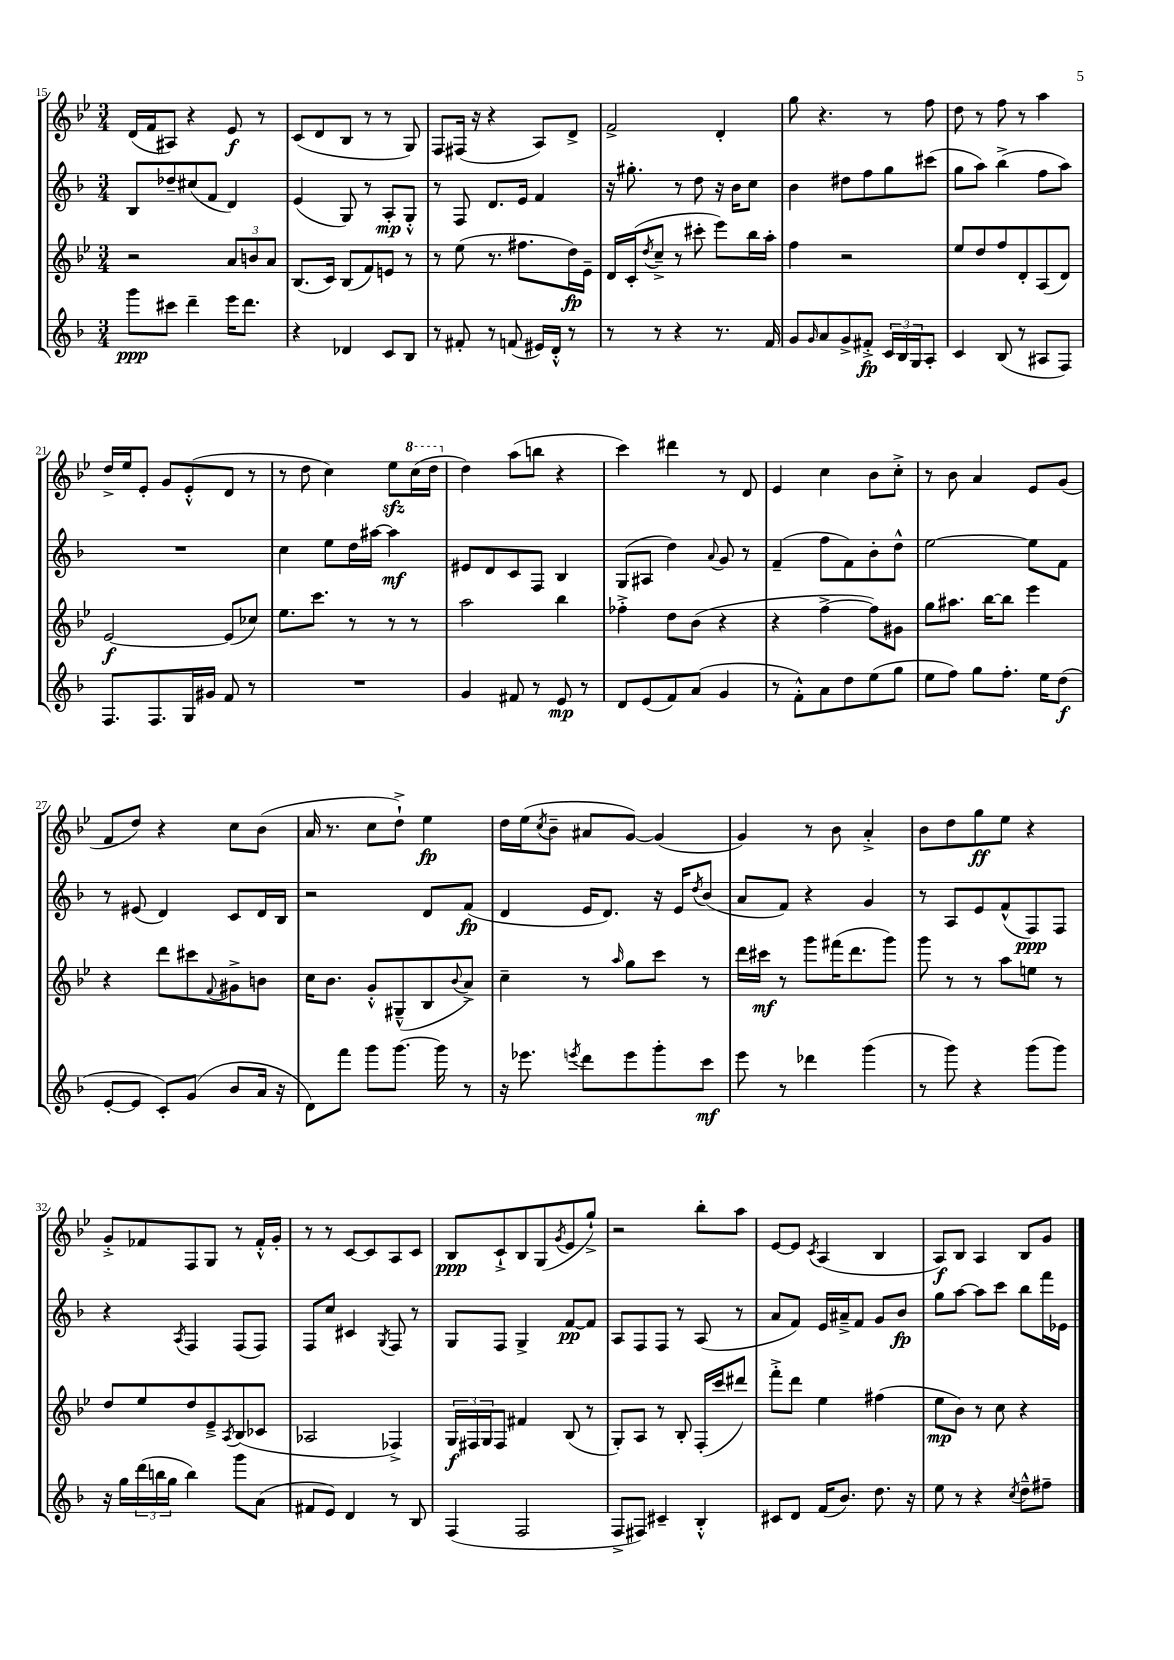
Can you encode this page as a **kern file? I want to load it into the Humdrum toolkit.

**kern	**dynam	**kern	**dynam	**kern	**dynam	**kern	**dynam
*part4	*part4	*part3	*part3	*part2	*part2	*part1	*part1
*staff4	*staff4	*staff3	*staff3	*staff2	*staff2	*staff1	*staff1
*clefG2	*	*clefG2	*	*clefG2	*	*clefG2	*
*k[b-]	*	*k[b-e-]	*	*k[b-]	*	*k[b-e-]	*
*M3/4	*	*M3/4	*	*M3/4	*	*M3/4	*
=15	=15	=15	=15	=15	=15	=15	=15
8ggg\L	ppp	2r	.	8B-/L	.	(16d/LL	.
.	.	.	.	.	.	16f/J	.
8ccc#X\J	.	.	.	8dd-X~/	.	8A#X/J)	.
4ddd~\	.	.	.	(8cc#X/	.	4r	.
.	.	.	.	8f/J	.	.	.
16eee\KL	.	12a/L	.	4d/)	.	8e-/	f
8.ddd\J	.	.	.	.	.	.	.
.	.	12bn/	.	.	.	.	.
.	.	.	.	.	.	8r	.
.	.	12a/J	.	.	.	.	.
=16	=16	=16	=16	=16	=16	=16	=16
4r	.	(8.B-/L	.	(4e/	.	(8c/L	.
.	.	.	.	.	.	8d/	.
.	.	16c/Jk)	.	.	.	.	.
4d-X/	.	(8B-/L	.	8G/)	.	8B-/J	.
.	.	8f/)	.	8r	.	8r	.
8c/L	.	8en/J	.	8A'/L	mp	8r	.
8B-/J	.	8r	.	8G'^^/J	.	8G/)	.
=17	=17	=17	=17	=17	=17	=17	=17
8r	.	8r	.	8r	.	8F/L	.
8f#X'/	.	(8ee-\	.	8F/	.	(16F#X/Jk	.
.	.	.	.	.	.	16r	.
8r	.	8.r	.	8.d/L	.	4r	.
(8fn/	.	.	.	.	.	.	.
.	.	8.ff#X\L	.	16e/Jk	.	.	.
16e#X/LL)	.	.	.	4f/	.	8A/L)	.
16d'^^/JJ	.	.	.	.	.	.	.
8r	.	16dd\L)	fp	.	.	8d^/J	.
.	.	16e-~\JJ	.	.	.	.	.
=18	=18	=18	=18	=18	=18	=18	=18
8r	.	16d/LL	.	16r	.	2f^/	.
.	.	(16c'/J	.	8.gg#X'\	.	.	.
.	.	8qdd/	.	.	.	.	.
8r	.	8cc~^/J	.	.	.	.	.
4r	.	8r	.	8r	.	.	.
.	.	8ccc#X'\	.	8dd\	.	.	.
8.r	.	8eee-\L)	.	16r	.	4d'/	.
.	.	.	.	16b-\KL	.	.	.
.	.	16bb-\L	.	8cc\J	.	.	.
16f/	.	16aa'\JJ	.	.	.	.	.
=19	=19	=19	=19	=19	=19	=19	=19
8g/L	.	4ff\	.	4b-\	.	8gg\	.
16qqg/	.	.	.	.	.	.	.
8a/	.	.	.	.	.	4.r	.
8g^/	.	2r	.	8dd#X\L	.	.	.
8f#X'^/J	fp	.	.	8ff\	.	.	.
24c/LL	.	.	.	8gg\	.	8r	.
24B-/	.	.	.	.	.	.	.
24G/J	.	.	.	.	.	.	.
8A'/J	.	.	.	(8ccc#X\J	.	8ff\	.
=20	=20	=20	=20	=20	=20	=20	=20
4c/	.	8ee-/L	.	8gg\L	.	8dd\	.
.	.	8dd/	.	8aa\J)	.	8r	.
(8B-/	.	8ff/	.	(4bb-^\	.	8ff\	.
8r	.	8d'/	.	.	.	8r	.
8A#X/L	.	(8A/	.	8ff\L	.	4aa\	.
8F/J)	.	8d/J)	.	8aa\J)	.	.	.
!!LO:LB:g=z
=21	=21	=21	=21	=21	=21	=21	=21
8.F/L	.	[2e-/	f	2.r	.	16dd^/LL	.
.	.	.	.	.	.	16ee-/J	.
.	.	.	.	.	.	8e-'/J	.
8.F/	.	.	.	.	.	.	.
.	.	.	.	.	.	8g/L	.
16G/L	.	.	.	.	.	(8e-'^^/	.
16g#X/JJ	.	.	.	.	.	.	.
8f/	.	(8e-/L]	.	.	.	8d/J	.
8r	.	8cc-X/J)	.	.	.	8r	.
=22	=22	=22	=22	=22	=22	=22	=22
2.r	.	8.ee-\L	.	4cc\	.	8r	.
.	.	.	.	.	.	8dd\	.
.	.	8.ccc\J	.	.	.	.	.
.	.	.	.	8ee\L	.	4cc\)	.
.	.	8r	.	16dd\L	.	.	.
.	.	.	.	[16aa#X\JJ	.	.	.
.	.	8r	.	4aa#\]	mf	8ee-zz\L	.
*	*	*	*	*	*	*8va	*
.	.	8r	.	.	.	(16ccc\L	.
.	.	.	.	.	.	16ddd\JJ	.
=23	=23	=23	=23	=23	=23	=23	=23
*	*	*	*	*	*	*X8va	*
4g/	.	2aa\	.	8e#X/L	.	4dd\)	.
.	.	.	.	8d/	.	.	.
8f#X/	.	.	.	8c/	.	(8aa\L	.
8r	.	.	.	8F/J	.	8bbn\J	.
8e/	mp	4bb-\	.	4B-/	.	4r	.
8r	.	.	.	.	.	.	.
=24	=24	=24	=24	=24	=24	=24	=24
8d/L	.	4ff-X'^\	.	(8G/L	.	4ccc\)	.
(8e/	.	.	.	8A#X/J	.	.	.
8f/)	.	8dd\L	.	4dd\)	.	4ddd#X\	.
(8a/J	.	(8b-\J	.	.	.	.	.
.	.	.	.	8qqa/	.	.	.
4g/	.	4r	.	8g/	.	8r	.
.	.	.	.	8r	.	8d/	.
=25	=25	=25	=25	=25	=25	=25	=25
8r	.	4r	.	(4f~/	.	4e-/	.
8f'^^\L)	.	.	.	.	.	.	.
8a\	.	[4ff^\	.	8ff\L	.	4cc\	.
8dd\	.	.	.	8f\)	.	.	.
(8ee\	.	8ff\L])	.	8b-'\	.	8b-\L	.
8gg\J	.	8g#X\J	.	8dd^^\J	.	8cc'^\J	.
=26	=26	=26	=26	=26	=26	=26	=26
8ee\L	.	8gg\L	.	[2ee\	.	8r	.
8ff\J)	.	8.aa#X\J	.	.	.	8b-\	.
8gg\L	.	.	.	.	.	4a/	.
.	.	[16bb-\KL	.	.	.	.	.
8.ff'\J	.	8bb-\J]	.	.	.	.	.
.	.	4eee-\	.	8ee\L]	.	8e-/L	.
16ee\KL	.	.	.	.	.	.	.
(8dd\J	f	.	.	8f\J	.	(8g/J	.
!!LO:LB:g=z
=27	=27	=27	=27	=27	=27	=27	=27
[8e'/L	.	4r	.	8r	.	8f/L	.
8e/J]	.	.	.	(8e#X/	.	8dd/J)	.
8c'/L)	.	8ddd\L	.	4d/)	.	4r	.
(8g/J	.	8ccc#X\	.	.	.	.	.
.	.	8qqf/	.	.	.	.	.
8b-/L	.	8g#X^\	.	8c/L	.	8cc\L	.
16a/Jk	.	8bn\J	.	16d/L	.	(8b-\J	.
16r	.	.	.	16B-/JJ	.	.	.
=28	=28	=28	=28	=28	=28	=28	=28
8d\L)	.	16cc\KL	.	2r	.	16a/	.
.	.	8.b-\J	.	.	.	8.r	.
8fff\J	.	.	.	.	.	.	.
8ggg\L	.	8g'^^/L	.	.	.	8cc\L	.
[8.ggg\J	.	(8G#X~^^/	.	.	.	8dd`^\J)	.
.	.	8B-/	.	8d/L	.	4ee-\	fp
16ggg\]	.	.	.	.	.	.	.
.	.	8qqb-/	.	.	.	.	.
8r	.	8a^/J)	.	(8f/J	fp	.	.
=29	=29	=29	=29	=29	=29	=29	=29
16r	.	4cc~\	.	4d/	.	16dd\LL	.
8.eee-X\	.	.	.	.	.	(16ee-\J	.
.	.	.	.	.	.	8qcc/	.
.	.	.	.	.	.	8b-~\J	.
8qeeen/	.	.	.	.	.	.	.
8ddd\L	.	8r	.	16e/KL	.	8a#X/L	.
.	.	.	.	8.d/J)	.	.	.
.	.	16qqaa/	.	.	.	.	.
8eee\	.	8gg\L	.	.	.	[8g/J)	.
8ggg'\	.	8ccc\J	.	16r	.	(4g/]	.
.	.	.	.	16e/KL	.	.	.
.	.	.	.	8qdd/	.	.	.
8ccc\J	mf	8r	.	(8b-/J	.	.	.
=30	=30	=30	=30	=30	=30	=30	=30
8eee\	.	16ddd\LL	.	8a/L	.	4g/)	.
.	.	16ccc#X\JJ	mf	.	.	.	.
8r	.	8r	.	8f/J)	.	.	.
4ddd-X\	.	8ggg\L	.	4r	.	8r	.
.	.	(16fff#X\K	.	.	.	8b-\	.
.	.	8.ddd\	.	.	.	.	.
(4ggg\	.	.	.	4g/	.	4a'^/	.
.	.	8ggg\J)	.	.	.	.	.
=31	=31	=31	=31	=31	=31	=31	=31
8r	.	8ggg\	.	8r	.	8b-\L	.
8ggg\)	.	8r	.	8A/L	.	8dd\	.
4r	.	8r	.	8e/	.	8gg\	ff
.	.	8aa\L	.	(8f^^/	.	8ee-\J	.
(8ggg\L	.	8een\J	.	8F/)	ppp	4r	.
8ggg\J)	.	8r	.	8F/J	.	.	.
!!LO:LB:g=z
=32	=32	=32	=32	=32	=32	=32	=32
16r	.	8dd/L	.	4r	.	8g'^/L	.
16gg\LL	.	.	.	.	.	.	.
(24ddd\	.	8ee-/	.	.	.	8f-X/	.
24bbn\	.	.	.	.	.	.	.
24gg\JJ	.	.	.	.	.	.	.
.	.	.	.	8qA/	.	.	.
4bb\)	.	8dd/	.	4F/	.	8F/	.
.	.	8e-~^/	.	.	.	8G/J	.
.	.	8qA/	.	.	.	.	.
8ggg\L	.	(8B-/	.	(8F/L	.	8r	.
(8a\J	.	8c-X/J	.	8F/J)	.	16f-'^^/LL	.
.	.	.	.	.	.	16g'/JJ	.
=33	=33	=33	=33	=33	=33	=33	=33
8f#X/L	.	2A-X/	.	8F/L	.	8r	.
8e/J)	.	.	.	8cc/J	.	8r	.
4d/	.	.	.	4c#X/	.	[8c/L	.
.	.	.	.	.	.	8c/]	.
.	.	.	.	8qG/	.	.	.
8r	.	4F-X^/)	.	8F/	.	8A/	.
8B-/	.	.	.	8r	.	8c/J	.
=34	=34	=34	=34	=34	=34	=34	=34
(4F/	.	24G/LL	f	8G/L	.	8B-/L	ppp
.	.	24F#X/	.	.	.	.	.
.	.	24G/J	.	.	.	.	.
.	.	8F#/J	.	8F/J	.	8c`^/	.
2F/	.	4f#X/	.	4G^/	.	8B-/	.
.	.	.	.	.	.	(8G/	.
.	.	.	.	.	.	8qg/	.
.	.	(8B-/	.	[8f/L	pp	8e-/	.
.	.	8r	.	8f/J]	.	8gg`^/J)	.
=35	=35	=35	=35	=35	=35	=35	=35
8F^/L	.	8G'/L)	.	8A/L	.	2r	.
8F#X/J)	.	8A/J	.	8F/	.	.	.
4c#X~/	.	8r	.	8F/J	.	.	.
.	.	8B-'/	.	8r	.	.	.
4B-'^^/	.	(16F'/LL	.	(8A/	.	8bb-'\L	.
.	.	16ccc/J	.	.	.	.	.
.	.	8ddd#X/J)	.	8r	.	8aa\J	.
=36	=36	=36	=36	=36	=36	=36	=36
8c#X/L	.	8fff'^\L	.	8a/L	.	[8e-/L	.
8d/J	.	8ddd\J	.	8f/J)	.	8e-/J]	.
.	.	.	.	.	.	8qc/	.
(16f/KL	.	4ee-\	.	16e/LL	.	(4A/	.
8.b-/J)	.	.	.	16a#X~^/J	.	.	.
.	.	.	.	8f/J	.	.	.
8.dd\	.	(4ff#X\	.	8g/L	.	4B-/	.
.	.	.	.	8b-/J	fp	.	.
16r	.	.	.	.	.	.	.
=37	=37	=37	=37	=37	=37	=37	=37
8ee\	.	8ee-\L	mp	8gg\L	.	8A/L)	f
8r	.	8b-\J)	.	[8aa\J	.	8B-/J	.
4r	.	8r	.	8aa\L]	.	4A/	.
.	.	8cc\	.	8ccc\J	.	.	.
8qcc/	.	.	.	.	.	.	.
8dd~^^\L	.	4r	.	8bb-\L	.	8B-/L	.
8ff#X~\J	.	.	.	16fff\L	.	8g/J	.
.	.	.	.	16e-X\JJ	.	.	.
==	==	==	==	==	==	==	==
*-	*-	*-	*-	*-	*-	*-	*-
